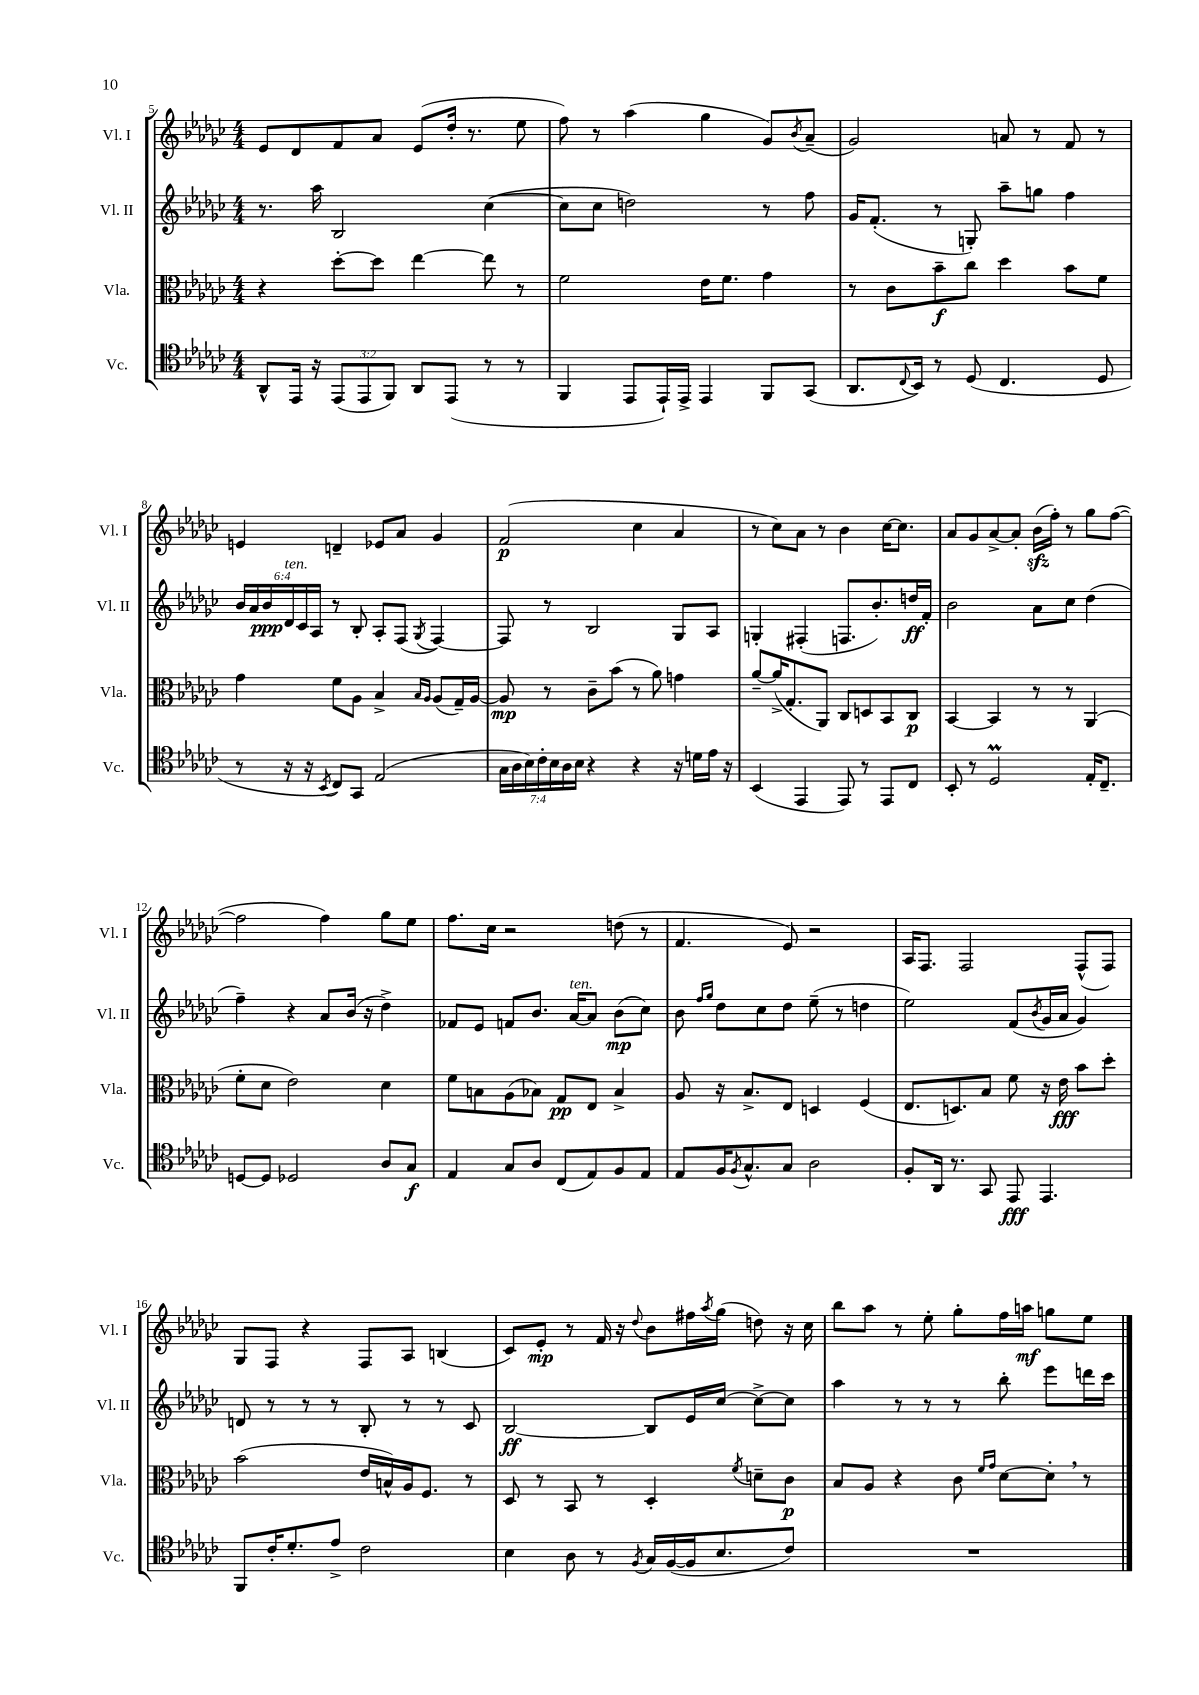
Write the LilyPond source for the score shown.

<<
\new StaffGroup <<
\new Staff = "s0" \with { instrumentName = "Vl. I" shortInstrumentName = "Vl. I" } {
    \clef treble \key ges \major \numericTimeSignature \time 4/4
    ees'8 des'8 f'8 aes'8 ees'8( des''16-. r8. ees''8 |
    f''8) r8 aes''4( ges''4 ges'8) \acciaccatura { bes'8 } aes'8--( |
    ges'2) a'8 r8 f'8 r8 |
    e'4 d'4-- ees'8 aes'8 ges'4 |
    f'2\p( ces''4 aes'4 |
    r8 ces''8) aes'8 r8 bes'4 ces''16~ ces''8. |
    aes'8 ges'8 aes'8~-> aes'8-. bes'16\sfz( f''16-.) r8 ges''8 f''8~( |
    f''2 f''4) ges''8 ees''8 |
    f''8. ces''16 r2 d''8( r8 |
    f'4. ees'8) r2 |
    aes16 f8. f2 f8-^( f8) |
    ges8 f8 r4 f8 aes8 b4( |
    ces'8) ees'8-.\mp r8 f'16 r16 \appoggiatura { des''8 } bes'8 fis''16 \acciaccatura { aes''8 } ges''16( d''8) r16 ces''16 |
    bes''8 aes''8 r8 ees''8-. ges''8-. f''16 a''16\mf g''8 ees''8 \bar "|." |
}
\new Staff = "s1" \with { instrumentName = "Vl. II" shortInstrumentName = "Vl. II" } {
    \clef treble \key ges \major \numericTimeSignature \time 4/4 \override Staff.TupletNumber.text = #tuplet-number::calc-fraction-text
    r8. aes''16 bes2 ces''4~( |
    ces''8 ces''8 d''2) r8 f''8 |
    ges'16 f'8.-.( r8 g8-.) aes''8-- g''8 f''4 |
    \tuplet 6/4 { bes'16 aes'16 bes'16\ppp des'16^\markup { \italic "ten." } ces'16 aes16 } r8 bes8-. aes8-. f8( \acciaccatura { ges8 } f4~) |
    f8 r8 bes2 ges8 aes8 |
    g4-. fis4-.( f8. bes'8.-.) d''16\ff f'16-. |
    bes'2 aes'8 ces''8 des''4( |
    f''4--) r4 aes'8 bes'16( r16 des''4->) |
    fes'8 ees'8 f'8 bes'8. aes'16~^\markup { \italic "ten." } aes'8 bes'8\mp( ces''8) |
    bes'8 \grace { f''16 ges''16 } des''8 ces''8 des''8 ees''8--( r8 d''4 |
    ees''2) f'8( \acciaccatura { bes'8 } ges'16 aes'16 ges'4) |
    d'8 r8 r8 r8 bes8-. r8 r8 ces'8 |
    bes2~\ff bes8 ees'16 ces''16~ ces''8~-> ces''8 |
    aes''4 r8 r8 r8 bes''8-. ees'''8 d'''16 ces'''16 \bar "|." |
}
\new Staff = "s2" \with { instrumentName = "Vla." shortInstrumentName = "Vla." } {
    \clef alto \key ges \major \numericTimeSignature \time 4/4
    r4 des''8~-. des''8 ees''4~ ees''8 r8 |
    f'2 ees'16 f'8. ges'4 |
    r8 ces'8 bes'8--\f ces''8 des''4 bes'8 f'8 |
    ges'4 f'8 aes8 bes4-> \grace { bes16 aes16 } aes8( ges16--) aes16~ |
    aes8\mp r8 ces'8-- bes'8( r8 aes'8) g'4 |
    aes'8~-- aes'16->( ges8.-. aes,8) ces8 d8 bes,8 ces8\p |
    bes,4~ bes,4 r8 r8 aes,4( |
    f'8-. des'8 ees'2) des'4 |
    f'8 b8 aes8( bes8) ges8\pp ees8 bes4-> |
    aes8 r16 bes8.-> ees8 d4 f4( |
    ees8. d8.) bes8 f'8 r16 ees'16\fff bes'8 des''8-. |
    bes'2( ees'16 b16-^) aes16 f8. r8 |
    des8 r8 bes,8 r8 des4-. \acciaccatura { f'8 } d'8-- ces'8\p |
    bes8 aes8 r4 ces'8 \grace { f'16 ges'16 } des'8~ des'8-. \breathe r8 \bar "|." |
}
\new Staff = "s3" \with { instrumentName = "Vc." shortInstrumentName = "Vc." } {
    \clef tenor \key ges \major \numericTimeSignature \time 4/4 \override Staff.TupletNumber.text = #tuplet-number::calc-fraction-text
    aes,8-^ ees,16 r16 \tuplet 3/2 { ees,8( ees,8 f,8) } aes,8 ees,8( r8 r8 |
    f,4 ees,8 ees,16-!) ees,16-> ees,4 f,8 ges,8( |
    aes,8. \appoggiatura { ces8 } bes,16) r8 des8( ces4. des8 |
    r8 r16 r16 \acciaccatura { bes,8 } ces8) ges,8 ees2( |
    \tuplet 7/4 { ges16 aes16 bes16) ces'16-. bes16 aes16 bes16 } r4 r4 r16 d'16 ees'16 r16 |
    bes,4( ees,4 ees,8) r8 ees,8 ces8 |
    bes,8-. r8 des2\prall ees16-. ces8.-- |
    d8~ d8 des2 aes8 ges8\f |
    ees4 ges8 aes8 ces8( ees8) f8 ees8 |
    ees8 f16 \acciaccatura { f8 } ges8.-^ ges8 aes2 |
    f8-. aes,16 r8. ges,8 ees,8\fff ees,4. |
    f,8 ces'16-. des'8.-. ees'8-> ces'2 |
    bes4 aes8 r8 \acciaccatura { f8 } ges16 f16~( f16 bes8. ces'8) |
    R1 \bar "|." |
}
>>
>>
\layout { \context { \Score currentBarNumber = #5 } }
